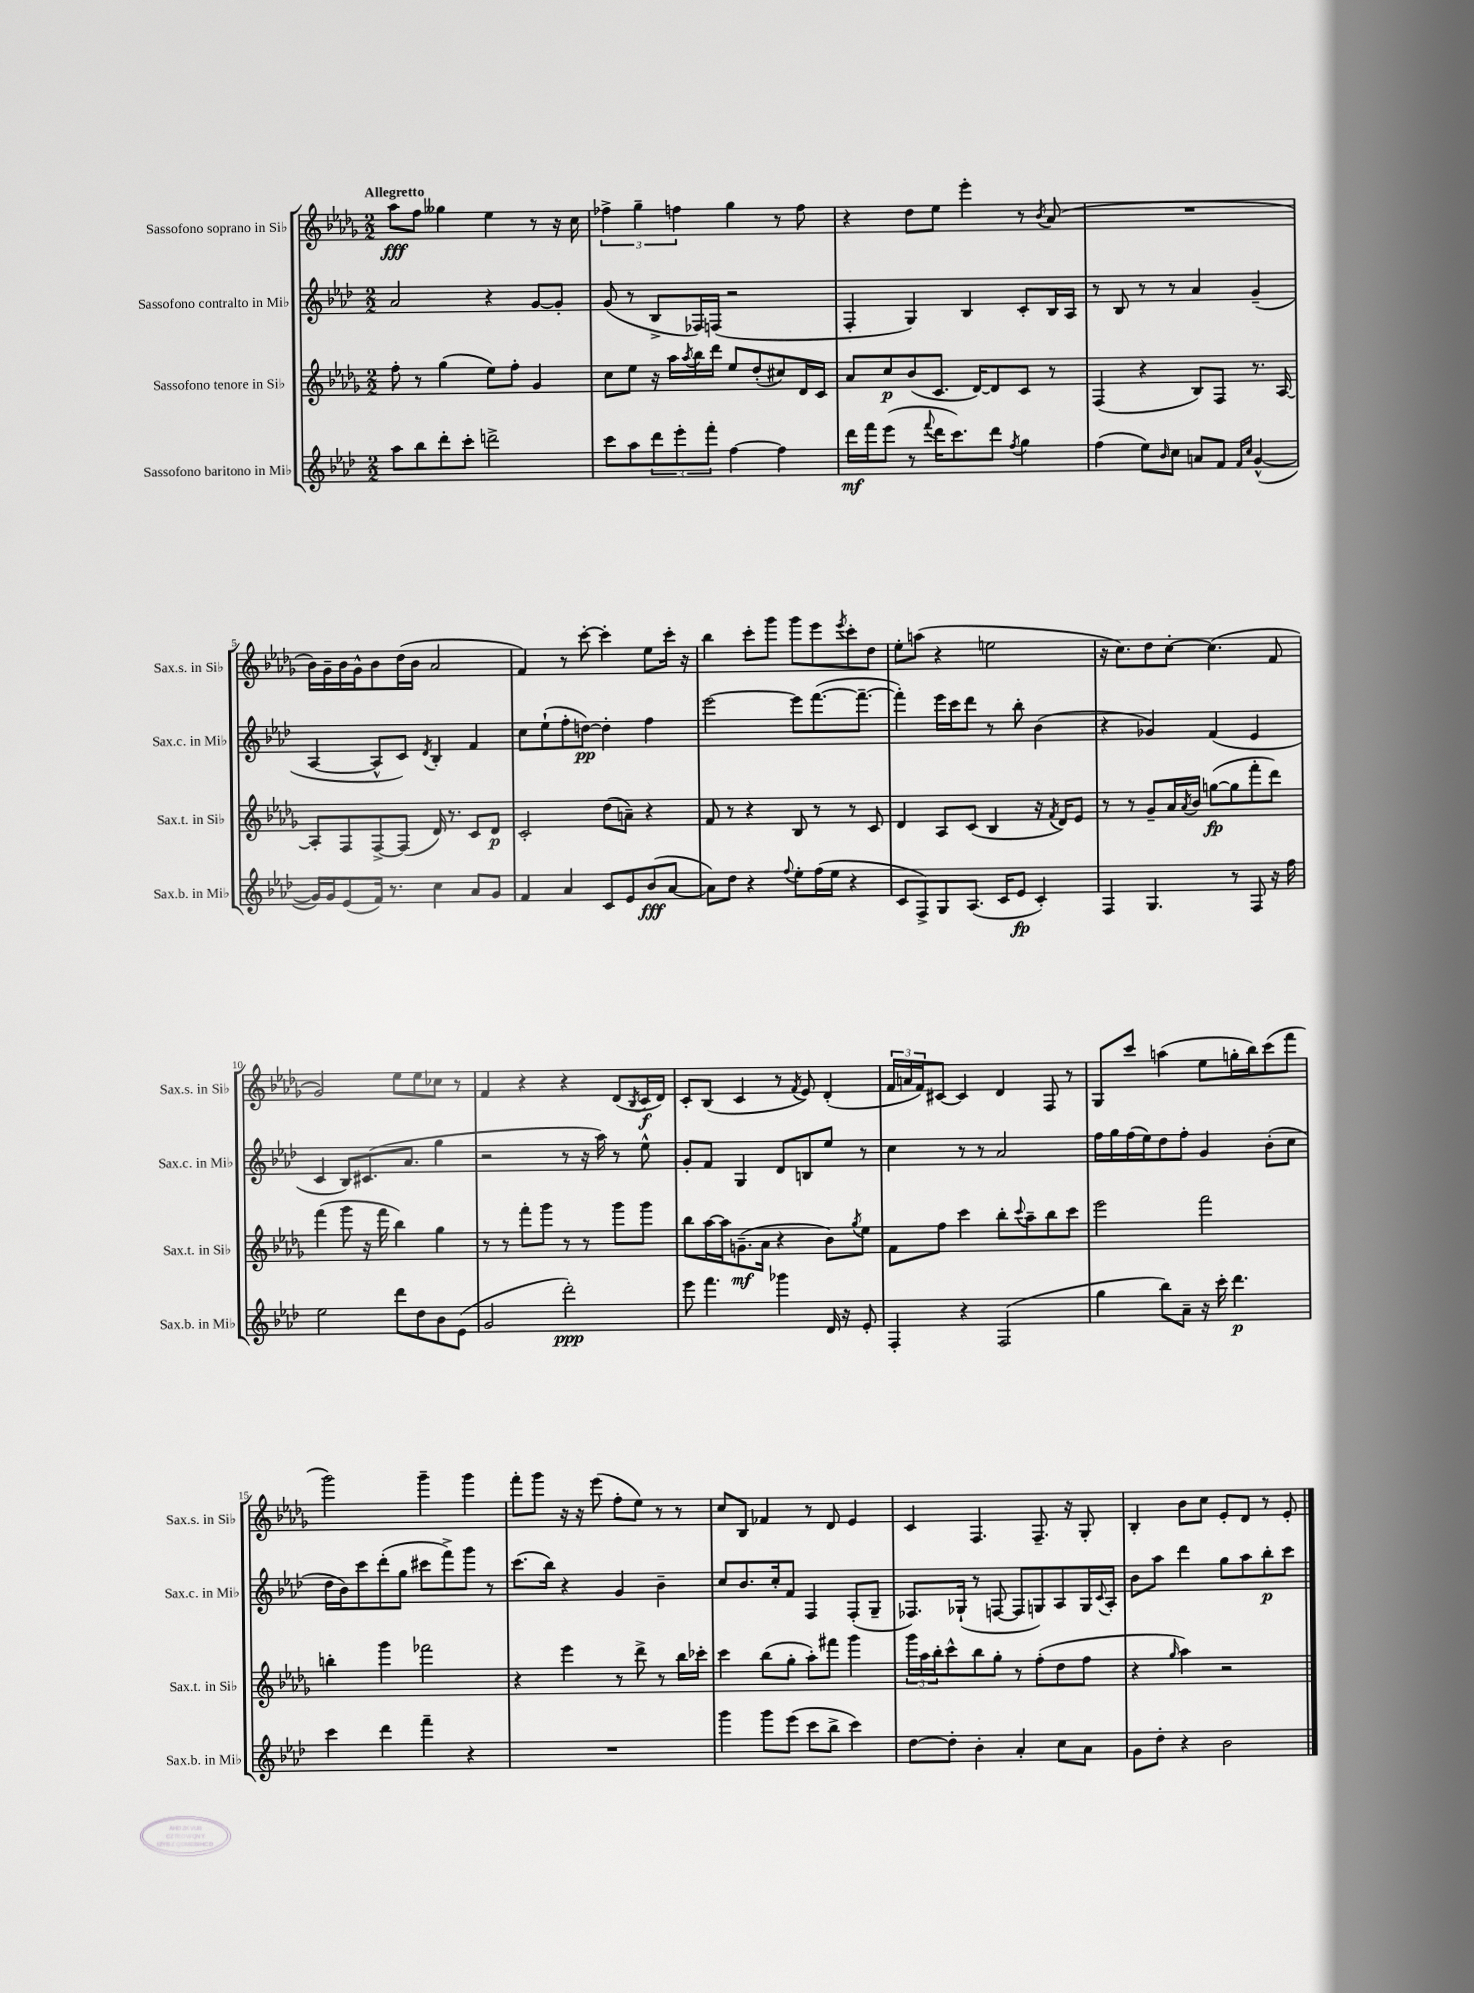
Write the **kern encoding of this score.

**kern	**kern	**kern	**kern
*staff4	*staff3	*staff2	*staff1
*clefG2	*clefG2	*clefG2	*clefG2
*k[b-e-a-d-]	*k[b-e-a-d-g-]	*k[b-e-a-d-]	*k[b-e-a-d-g-]
*M2/2	*M2/2	*M2/2	*M2/2
8aa-	8ff'	2a-	8aa-
8bb-	8r	.	8ff
8ddd-'	(4gg-	.	4gg--
8ccc'	.	.	.
2ddd^	8ee-)	4r	4ee-
.	8ff'	.	.
.	4g-	[8g	8r
.	.	8g']	16r
.	.	.	16cc
=	=	=	=
8ccc	8cc	(8g	6ff-^
8aa-	8ee-	8r	.
.	.	.	6gg-~
12ddd-	16r	8B-^	.
.	16aa-	.	.
12eee-'	.	.	6ff
.	8qaa-	.	.
.	16bb-	16F-)	.
12fff'	.	.	.
.	16ddd-	(16F	.
[4ff	8ee-	2r	4gg-
.	(8dd-'	.	.
4ff]	8cc#)	.	8r
.	16d-	.	8ff
.	16c	.	.
=	=	=	=
16ddd-	8a-	4F'	4r
16fff	.	.	.
(8eee-	8cc	.	.
8r	(8b-	4G)	8dd-
8qqfff	.	.	.
16ddd-	8.c	.	8ee-
8.ccc)	.	.	.
.	.	4B-	4eee-'
.	[16d-)	.	.
8ddd-	8d-]	.	.
8qff	.	.	.
4gg	8c	8c'	8r
.	.	.	8qb-
.	8r	16B-	(8a-
.	.	16A-	.
=	=	=	=
(4ff	(4F	8r	1r
.	.	8B-	.
8ee-)	4r	8r	.
16qqb-	.	.	.
8cc	.	8r	.
8a	8B-)	4a-	.
8f	8F	.	.
16qqf	.	.	.
16qqcc	.	.	.
([4g^^	8.r	(4g~	.
.	[16A-	.	.
=	=	=	=
16g])	8A-']	[4A-	16b-)
16g	.	.	16g-~
(8e-	8F	.	16b-
.	.	.	16g-^^
16f)	[8F^	8A-^^]	8b-
8.r	.	.	.
.	(8F]	8c)	(16dd-
.	.	.	16b-
.	.	8qd-	.
4cc	16d-)	4B-'	2a-
.	8.r	.	.
8a-	8c	4f	.
8g	8d-	.	.
=	=	=	=
4f	2c'	8cc	4f)
.	.	(8ee-`	.
4a-	.	8ff'	8r
.	.	[8dd)	[8ccc'
8c	(8dd-	4dd']	4ccc']
8e-	8a~)	.	.
(8b-	4r	4ff	8ee-
[8a-	.	.	16ccc'
.	.	.	16r
=	=	=	=
8a-])	8f	[2eee-	4bb-
8dd-	8r	.	.
4r	4r	.	8ccc'
.	.	.	8ggg-
8qqff	.	.	.
8ee-'	8B-	8eee-]	8ggg-
(16ff	8r	([8.fff	8eee-
16ee-	.	.	.
.	.	.	8qeee-
4r	8r	.	8ccc'
.	.	8.fff~_	.
.	8c	.	8dd-
=	=	=	=
8c	4d-	4fff'])	8ee-'
8F^)	.	.	(8aa
8G	8A-	16eee-	4r
.	.	16ccc	.
(8.A-	(8c	8ddd-	.
.	4B-	8r	2ee
16c	.	.	.
8e-	.	8bb-'	.
4c')	16r	(4b-	.
.	8qf	.	.
.	16d-)	.	.
.	8e-	.	.
=	=	=	=
4F	8r	4r	16r
.	.	.	8.cc)
.	8r	.	.
4.G	8g-~	4g-)	8dd-
.	16a-	.	[8cc'
.	8qa-	.	.
.	16b-	.	.
.	([8gg	(4f	(4.cc]
8r	8gg]	.	.
8F	8fff'	4e-	.
16r	8ddd-)	.	8f
16ff	.	.	.
=	=	=	=
2ee-	(4fff	4c	2g-)
.	8ggg-	8B-)	.
.	16r	(8.c#	.
.	16fff	.	.
8ddd-	4bb-)	.	8ee-
.	.	8.a-	.
8dd-	.	.	8ee-
8b-	4gg-	4gg	8cc-
(8e-	.	.	8r
=	=	=	=
2g	8r	2r	4f
.	8r	.	.
.	8fff'	.	4r
.	8ggg-	.	.
2ddd-')	8r	8r	4r
.	8r	16r	.
.	.	16aa-)	.
.	8ggg-	8r	(8d-
.	.	.	8qB-
.	8ggg-	8ee-^^	16c
.	.	.	16d-)
=	=	=	=
8eee-	8bb-	8g'	8c'
4.fff	[16aa-	8f	(8B-
.	16aa-]	.	.
.	(8.g~	4G	4c
.	16a-	.	.
4ggg-	4r	8d-	8r
.	.	.	8qf
.	.	8B	8e-)
16d-	8b-)	8ee-	(4d-'
16r	.	.	.
.	8qgg-	.	.
8e-'	8ee-	8r	.
=	=	=	=
4F'	8f	4cc	24f
.	.	.	24a
.	.	.	24f)
.	8ff	.	[8c#
4r	4ccc	8r	4c#]
.	.	8r	.
(2F	8bb-'	2a-	4d-
.	8qqccc	.	.
.	8aa-~	.	.
.	8bb-	.	8F
.	8ccc	.	8r
=	=	=	=
4gg	2eee-	16ff	8G-
.	.	16gg	.
.	.	(16ff	8ccc
.	.	16ee-)	.
8bb-)	.	8dd-	(4aa
8a-~	.	8ff'	.
16r	2fff	4g	8ee-
16ccc'	.	.	.
4.ddd-	.	.	16gg'
.	.	.	16bb-)
.	.	(8b-'	(8ccc
.	.	8cc	8fff
=	=	=	=
4ccc	4bb'	16dd-	2ggg-)
.	.	16b-)	.
.	.	8ccc	.
4ddd-	4ggg-	(8ddd-'	.
.	.	8gg	.
4fff~	2fff-	8ccc#	4ggg-~
.	.	8fff^)	.
4r	.	8ggg	4ggg-
.	.	8r	.
=	=	=	=
1r	4r	(8.ccc	8fff'
.	.	.	8ggg-
.	.	16bb-)	.
.	4eee-	4r	16r
.	.	.	16r
.	.	.	(8eee-
.	8r	4g	8ff'
.	8ddd-^	.	8ee-)
.	8r	4b-~	8r
.	16bb-	.	8r
.	16ccc-'	.	.
=	=	=	=
4ggg	4ccc	8cc	8cc
.	.	8.b-	8B-
8ggg	(8bb-	.	4f-
.	.	16cc'	.
(8eee-	8gg-'	8f	.
8ccc	8aa-')	4F	8r
8bb-^	8fff#	.	8d-
4ccc)	4ggg-	(8F'	4e-
.	.	8G~	.
=	=	=	=
[8dd-	24ggg-	8.F-)	4c
.	24aa-	.	.
.	24bb-'	.	.
8dd-']	8ccc^^	.	.
.	.	(16G-`	.
4b-'	8bb-	8r	4.F
.	8gg-'	[8F	.
4a-'	8r	8F]	.
.	(8ff'	8G)	8.F~
8cc	8dd-	8A-	.
.	.	.	16r
8a-	8ff	16G	8G-'
.	.	8qqc	.
.	.	16A-'	.
=	=	=	=
8g	4r	8b-	4B-'
8dd-'	.	8aa-	.
.	16qqgg-	.	.
4r	4aa-)	4ddd-	8b-
.	.	.	8cc
2b-	2r	8gg	8e-'
.	.	8aa-	8d-
.	.	8bb-'	8r
.	.	8ccc	8e-'
==	==	==	==
*-	*-	*-	*-
